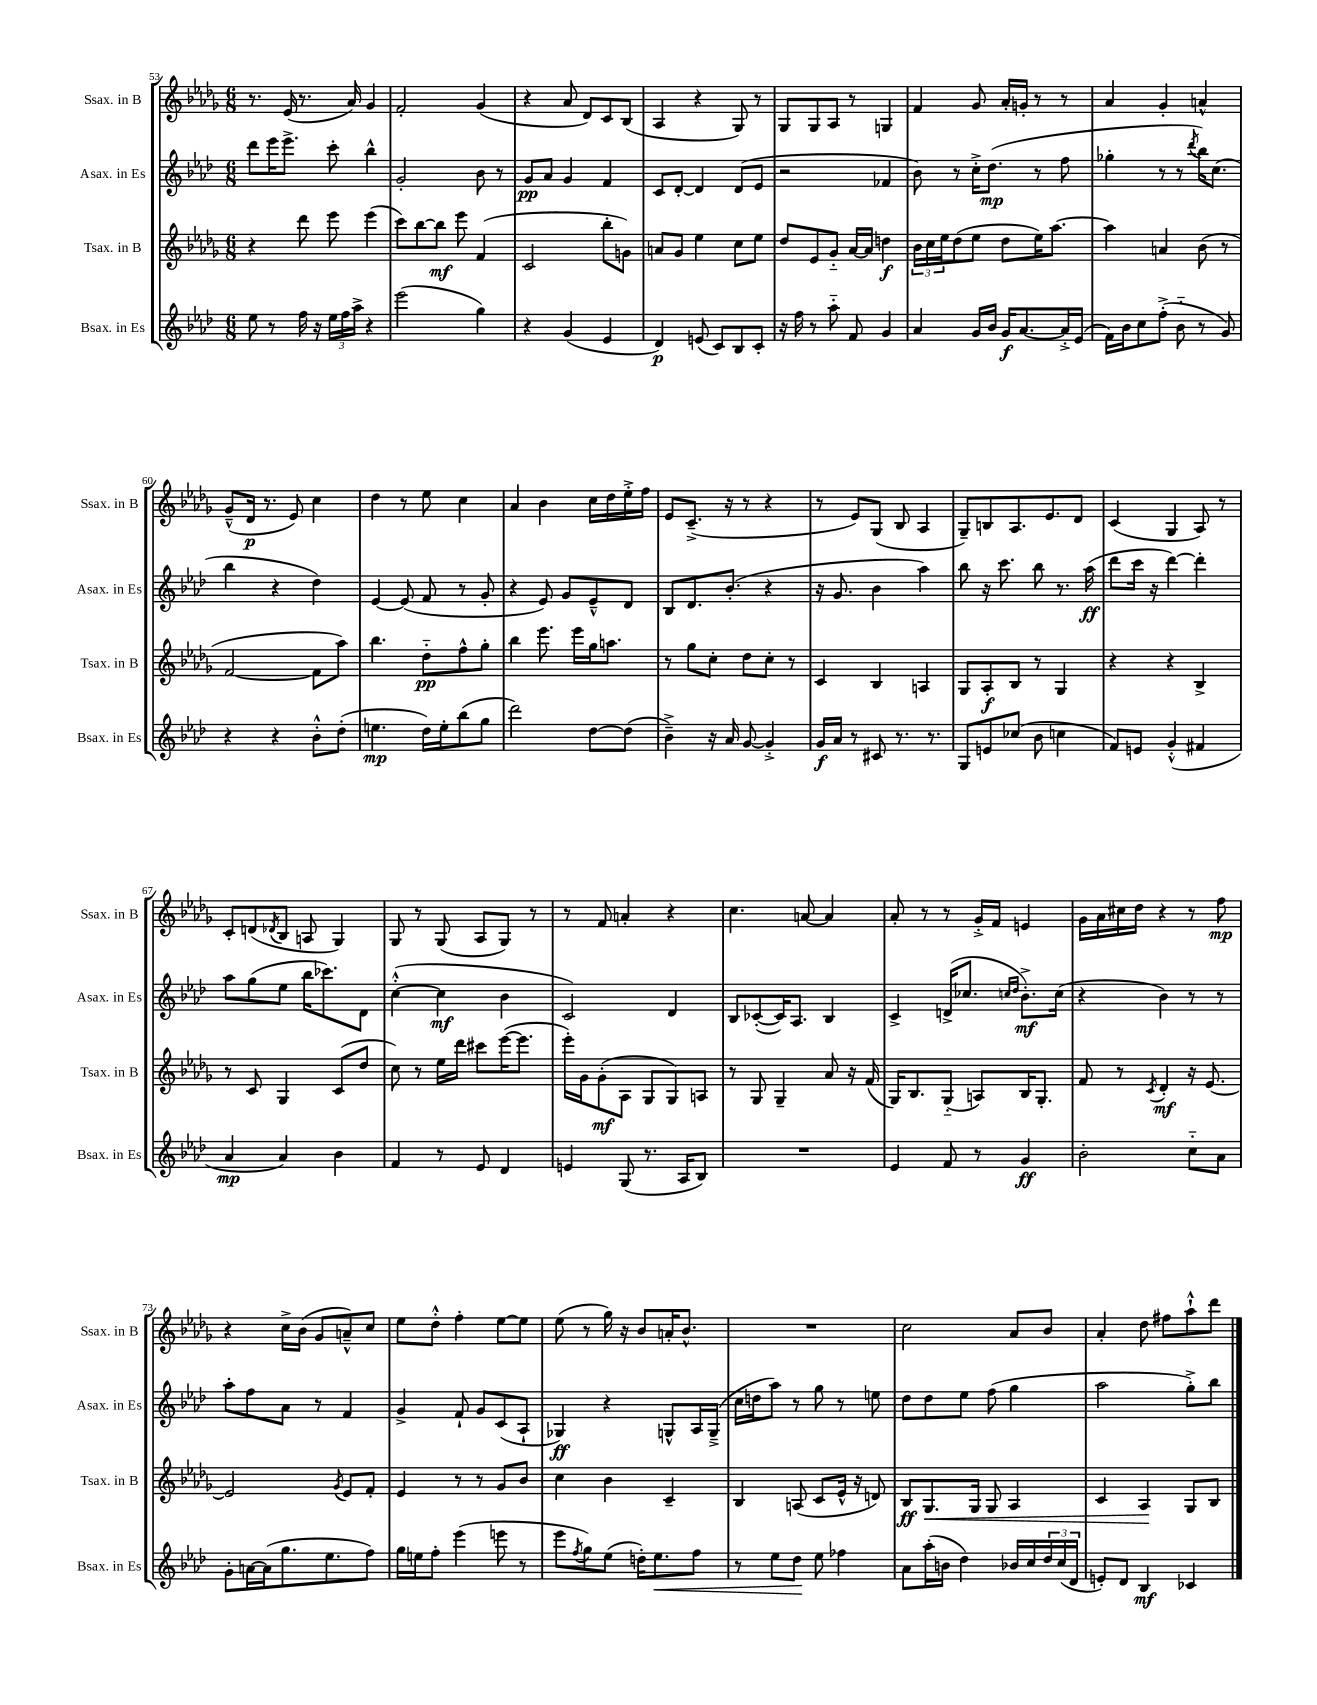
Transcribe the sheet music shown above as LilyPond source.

<<
\new StaffGroup <<
\new Staff = "s0" \with { instrumentName = "Ssax. in B" shortInstrumentName = "Ssax. in B" } {
    \clef treble \key des \major \numericTimeSignature \time 6/8
    r8. ees'16( r8. aes'16) ges'4 |
    f'2-. ges'4( |
    r4 aes'8 des'8) c'8 bes8( |
    aes4 r4 ges8) r8 |
    ges8 ges8 aes8 r8 g4 |
    f'4 ges'8 aes'16-. g'16-. r8 r8 |
    aes'4 ges'4-. a'4-^ |
    ges'8---^( des'16\p r8. ees'8) c''4 |
    des''4 r8 ees''8 c''4 |
    aes'4 bes'4 c''16 des''16 ees''16-.-> f''16 |
    ees'8 c'8.--->( r16 r8 r4 |
    r8 ees'8) ges8( bes8 aes4 |
    ges8--) b8 aes8. ees'8. des'8 |
    c'4( ges4 aes8) r8 |
    c'8-. d'8( \acciaccatura { des'8 } bes8 a8 ges4) |
    ges8 r8 ges8( aes8 ges8) r8 |
    r8 f'8 a'4-. r4 |
    c''4. a'8~ a'4 |
    aes'8-. r8 r8 ges'16-.-> f'16 e'4 |
    ges'16 aes'16 cis''16 des''16 r4 r8 f''8\mp |
    r4 c''16-> bes'16( ges'8 a'8---^) c''8 |
    ees''8 des''8-.-^ f''4-. ees''8~ ees''8 |
    ees''8( r8 ges''16) r16 bes'8 a'16-. bes'8.-^ |
    R2. |
    c''2 aes'8 bes'8 |
    aes'4-. des''8 fis''8 aes''8-!-^ des'''8 \bar "|." |
}
\new Staff = "s1" \with { instrumentName = "Asax. in Es" shortInstrumentName = "Asax. in Es" } {
    \clef treble \key aes \major \numericTimeSignature \time 6/8
    des'''8 ees'''16 ees'''8.-> c'''8-. bes''4-^ |
    g'2-. bes'8 r8 |
    g'8\pp aes'8 g'4 f'4 |
    c'8 des'8~-. des'4 des'8( ees'8 |
    r2 fes'4 |
    bes'8) r8 c''16-.-> des''8.\mp( r8 f''8 |
    ges''4-. r8 r8 \acciaccatura { des'''8 } bes''16) c''8.( |
    bes''4 r4 des''4) |
    ees'4~ ees'8( f'8 r8 g'8-. |
    r4 ees'8) g'8 ees'8---^ des'8 |
    bes8 des'8. bes'8.-.( r4 |
    r16 g'8. bes'4 aes''4) |
    bes''8 r16 c'''8. bes''8 r8. aes''16\ff( |
    des'''8 c'''16 r16 des'''4~) des'''4-. |
    aes''8 g''8( ees''8 bes''16 ces'''8.) des'8 |
    c''4~-.-^( c''4\mf bes'4 |
    c'2) des'4 |
    bes8 ces'8~-.( ces'16) aes8. bes4 |
    c'4-> d'16->( ces''8. \grace { c''16 des''16 } bes'8.-.->\mf) c''16( |
    r4 bes'4) r8 r8 |
    aes''8-. f''8 aes'8 r8 f'4 |
    g'4-> f'8-! g'8 c'8( aes8-! |
    ges4\ff) r4 g8-^ aes16 g16--->( |
    c''16 d''16 aes''8) r8 g''8 r8 e''8 |
    des''8 des''8 ees''8 f''8( g''4 |
    aes''2 g''8-.->) bes''8 \bar "|." |
}
\new Staff = "s2" \with { instrumentName = "Tsax. in B" shortInstrumentName = "Tsax. in B" } {
    \clef treble \key des \major \numericTimeSignature \time 6/8
    r4 des'''8 ees'''8 ees'''4( |
    c'''8) bes''8~ bes''8\mf ees'''8 f'4( |
    c'2 bes''8-. g'8) |
    a'8 ges'8 ees''4 c''8 ees''8 |
    des''8 ees'8 ges'8-_ aes'16~ aes'16 d''4\f |
    \tuplet 3/2 { bes'16 c''16 ees''16 } des''8( ees''8 des''8 ees''16) aes''8.~ |
    aes''4 a'4 bes'8( r8 |
    f'2~ f'8 aes''8) |
    bes''4. des''8-_\pp f''8-^ ges''8-. |
    bes''4 ees'''8. ees'''16 ges''16 a''8. |
    r8 ges''8 c''8-. des''8 c''8-. r8 |
    c'4 bes4 a4 |
    ges8 aes8-.\f bes8 r8 ges4 |
    r4 r4 bes4-> |
    r8 c'8 ges4 c'8( des''8 |
    c''8) r8 ees''16 des'''16 cis'''8 ees'''16~( ees'''8. |
    ees'''16-.) ges'16 ges'8-.\mf( aes8 ges8 ges8) a8 |
    r8 ges8 ges4-- aes'8 r16 f'16( |
    ges16) bes8. ges8-_( a8) bes16 ges8.-. |
    f'8 r8 \acciaccatura { c'8 } des'4-.\mf r16 ees'8.~ |
    ees'2 \acciaccatura { ges'8 } ees'8 f'8-. |
    ees'4 r8 r8 ges'8 bes'8 |
    c''4 bes'4 c'4-- |
    bes4 a8( c'8 ees'16-^ r16 d'8) |
    bes8\ff ges8.\< ges16 ges8 aes4 |
    c'4 aes4\! ges8 bes8 \bar "|." |
}
\new Staff = "s3" \with { instrumentName = "Bsax. in Es" shortInstrumentName = "Bsax. in Es" } {
    \clef treble \key aes \major \numericTimeSignature \time 6/8
    ees''8 r8 f''16 r16 \tuplet 3/2 { ees''16 f''16 aes''16-> } r4 |
    ees'''2( g''4) |
    r4 g'4( ees'4 |
    des'4\p) e'8( c'8) bes8 c'8-. |
    r16 f''16 r8 aes''8-_ f'8 g'4 |
    aes'4 g'16 bes'16 g'16\f aes'8.~ aes'16-.-> ees'16( |
    f'16) bes'16 c''8 f''8-.->( bes'8-_ r8 g'8) |
    r4 r4 bes'8-.-^ des''8-.( |
    e''4.\mp des''16) e''16-. bes''8( g''8 |
    des'''2) des''8~ des''8( |
    bes'4--->) r16 aes'16 g'8~ g'4-.-> |
    g'16\f aes'16 r8 cis'8 r8. r8. |
    g8 e'8 ces''8( bes'8 c''4 |
    f'8) e'8 g'4-.-^( fis'4 |
    aes'4\mp aes'4) bes'4 |
    f'4 r8 ees'8 des'4 |
    e'4 g8( r8. aes16 bes8) |
    R2. |
    ees'4 f'8 r8 g'4\ff |
    bes'2-. c''8-_ aes'8 |
    g'8-. a'16~ a'16( g''8. ees''8. f''8) |
    g''16 e''16 f''8-. ees'''4( e'''8 r8 |
    ees'''8 \acciaccatura { f''8 } g''8) ees''8( d''16-.) ees''8.\< f''8 |
    r8 ees''8 des''8\! ees''8 fes''4 |
    aes'8 aes''16-.( b'16 des''4) bes'16 c''16 \tuplet 3/2 { des''16 c''16( des'16 } |
    e'8-.) des'8 bes4\mf ces'4 \bar "|." |
}
>>
>>
\layout { \context { \Score currentBarNumber = #53 } }
